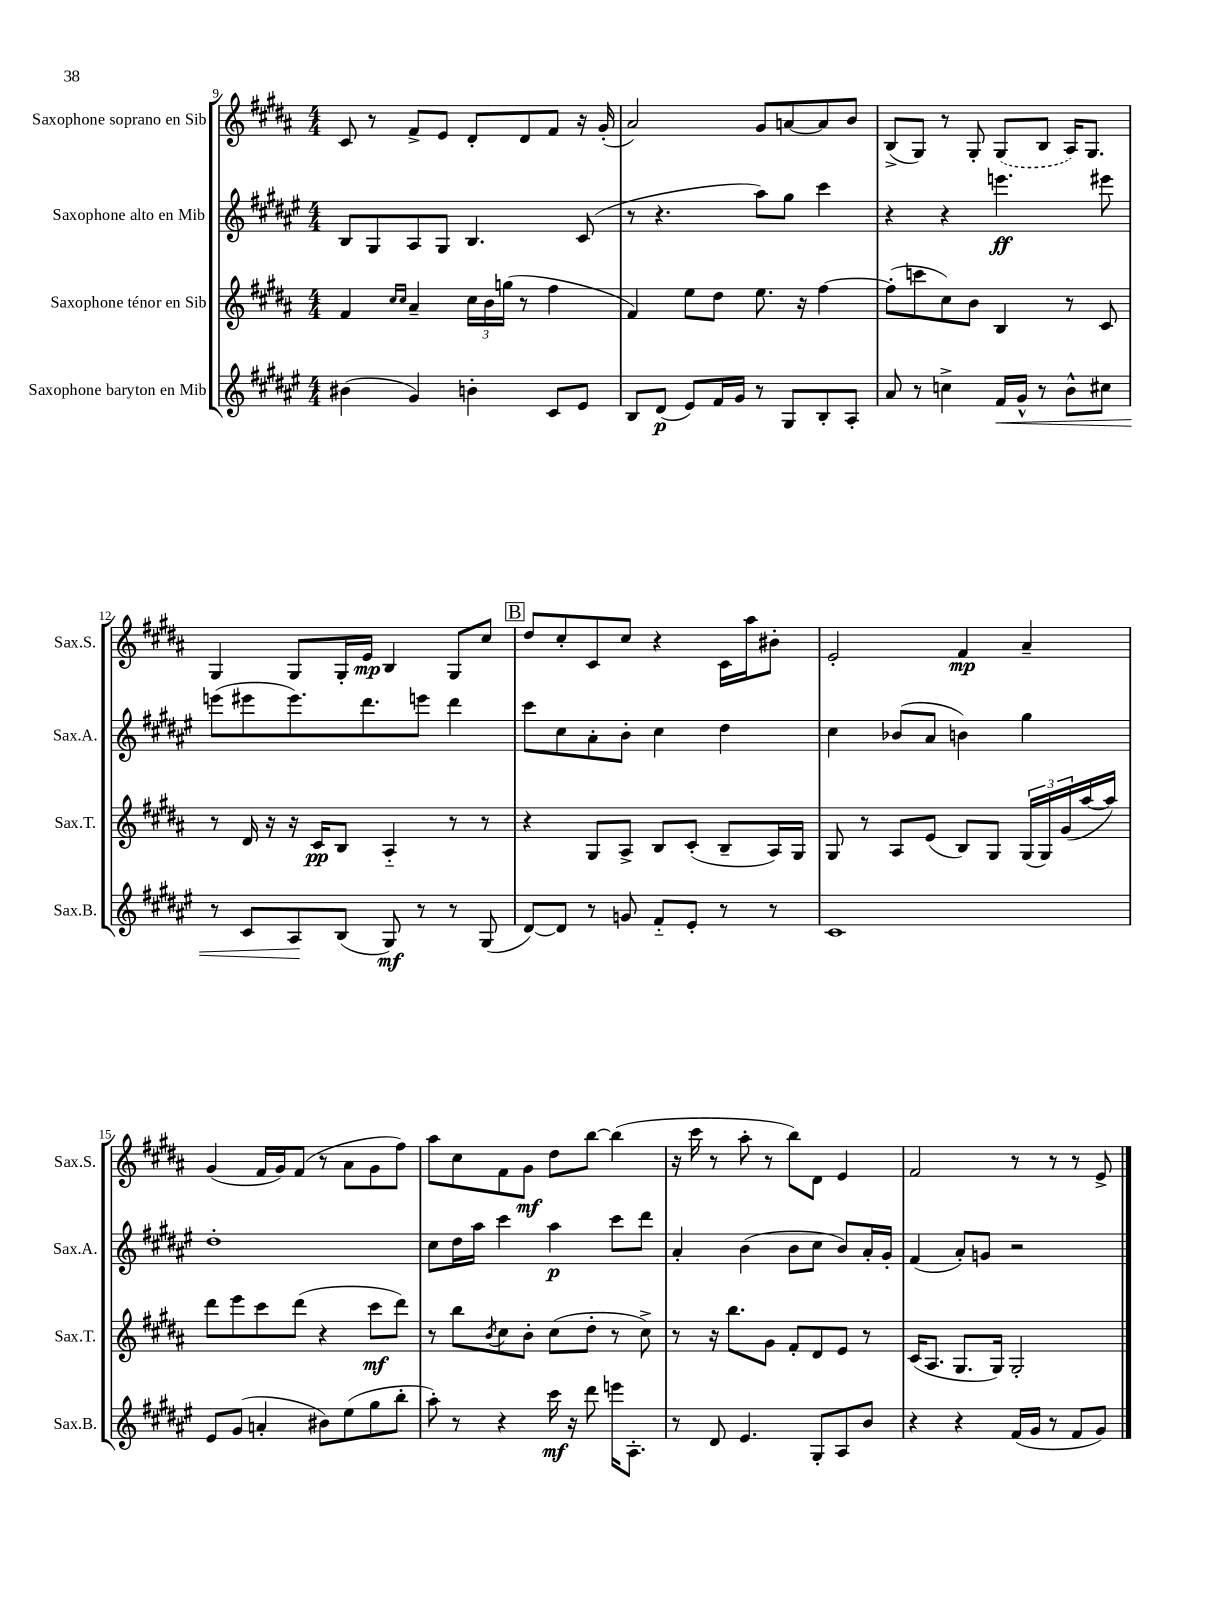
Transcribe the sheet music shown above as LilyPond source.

<<
\new StaffGroup <<
\new Staff = "s0" \with { instrumentName = "Saxophone soprano en Sib" shortInstrumentName = "Sax.S." } {
    \clef treble \key b \major \numericTimeSignature \time 4/4
    cis'8 r8 fis'8-> e'8 dis'8-. dis'8 fis'8 r16 gis'16-.( |
    ais'2) gis'8 a'8~ a'8 b'8 |
    b8->( gis8) r8 gis8-. \once \slurDashed gis8( b8 ais16) gis8. |
    gis4 gis8 gis16-. e'16\mp b4 gis8 cis''8 |
    \mark \markup { \box "B" } dis''8 cis''8-. cis'8 cis''8 r4 cis'16 ais''16 bis'8-. |
    e'2-. fis'4\mp ais'4-- |
    gis'4( fis'16 gis'16) fis'8( r8 ais'8 gis'8 fis''8) |
    ais''8 cis''8 fis'8 gis'8\mf dis''8 b''8~ b''4( |
    r16 cis'''16 r8 ais''8-. r8 b''8) dis'8 e'4 |
    fis'2 r8 r8 r8 e'8-> \bar "|." |
}
\new Staff = "s1" \with { instrumentName = "Saxophone alto en Mib" shortInstrumentName = "Sax.A." } {
    \clef treble \key fis \major \numericTimeSignature \time 4/4
    b8 gis8 ais8 gis8 b4. cis'8( |
    r8 r4. ais''8) gis''8 cis'''4 |
    r4 r4 e'''4.\ff eis'''8 |
    e'''8( eis'''8 eis'''8.) dis'''8. e'''8 dis'''4 |
    \mark \markup { \box "B" } cis'''8 cis''8 ais'8-. b'8-. cis''4 dis''4 |
    cis''4 bes'8( ais'8 b'4) gis''4 |
    dis''1-. |
    cis''8 dis''16 ais''16 cis'''4 ais''4\p cis'''8 dis'''8 |
    ais'4-. b'4( b'8 cis''8 b'8) ais'16-. gis'16-. |
    fis'4( ais'8-.) g'8 r2 \bar "|." |
}
\new Staff = "s2" \with { instrumentName = "Saxophone ténor en Sib" shortInstrumentName = "Sax.T." } {
    \clef treble \key b \major \numericTimeSignature \time 4/4
    fis'4 \grace { cis''16 cis''16 } ais'4-- \tuplet 3/2 { cis''16 b'16 g''16( } r8 fis''4 |
    fis'4) e''8 dis''8 e''8. r16 fis''4~ |
    fis''8-.( c'''8 cis''8) b'8 b4 r8 cis'8 |
    r8 dis'16 r16 r16 cis'16\pp b8 ais4-_ r8 r8 |
    \mark \markup { \box "B" } r4 gis8 ais8-> b8 cis'8-.( b8-- ais16) gis16 |
    gis8 r8 ais8 e'8( b8) gis8 \tuplet 3/2 { gis16( gis16) gis'16( } ais''16~ ais''16) |
    dis'''8 e'''8 cis'''8 dis'''8( r4 cis'''8\mf dis'''8) |
    r8 b''8 \acciaccatura { b'8 } cis''8 b'8-. cis''8( dis''8-. r8 cis''8->) |
    r8 r16 b''8. gis'8 fis'8-. dis'8 e'8 r8 |
    cis'16( ais8. gis8. gis16) gis2-. \bar "|." |
}
\new Staff = "s3" \with { instrumentName = "Saxophone baryton en Mib" shortInstrumentName = "Sax.B." } {
    \clef treble \key fis \major \numericTimeSignature \time 4/4
    bis'4( gis'4) b'4-. cis'8 eis'8 |
    b8 dis'8\p( eis'8) fis'16 gis'16 r8 gis8 b8-. ais8-. |
    ais'8 r8 c''4-> fis'16\< gis'16-^ r8 b'8-^ cis''8 |
    r8 cis'8 ais8\! b8( gis8\mf) r8 r8 gis8( |
    \mark \markup { \box "B" } dis'8~) dis'8 r8 g'8 fis'8-_ eis'8-. r8 r8 |
    cis'1 |
    eis'8 gis'8( a'4-. bis'8) eis''8( gis''8 b''8-. |
    ais''8-.) r8 r4 cis'''16\mf r16 dis'''8 e'''16 ais8.-. |
    r8 dis'8 eis'4. gis8-. ais8 b'8 |
    r4 r4 fis'16( gis'16 r8 fis'8 gis'8) \bar "|." |
}
>>
>>
\layout { \context { \Score currentBarNumber = #9 } }
